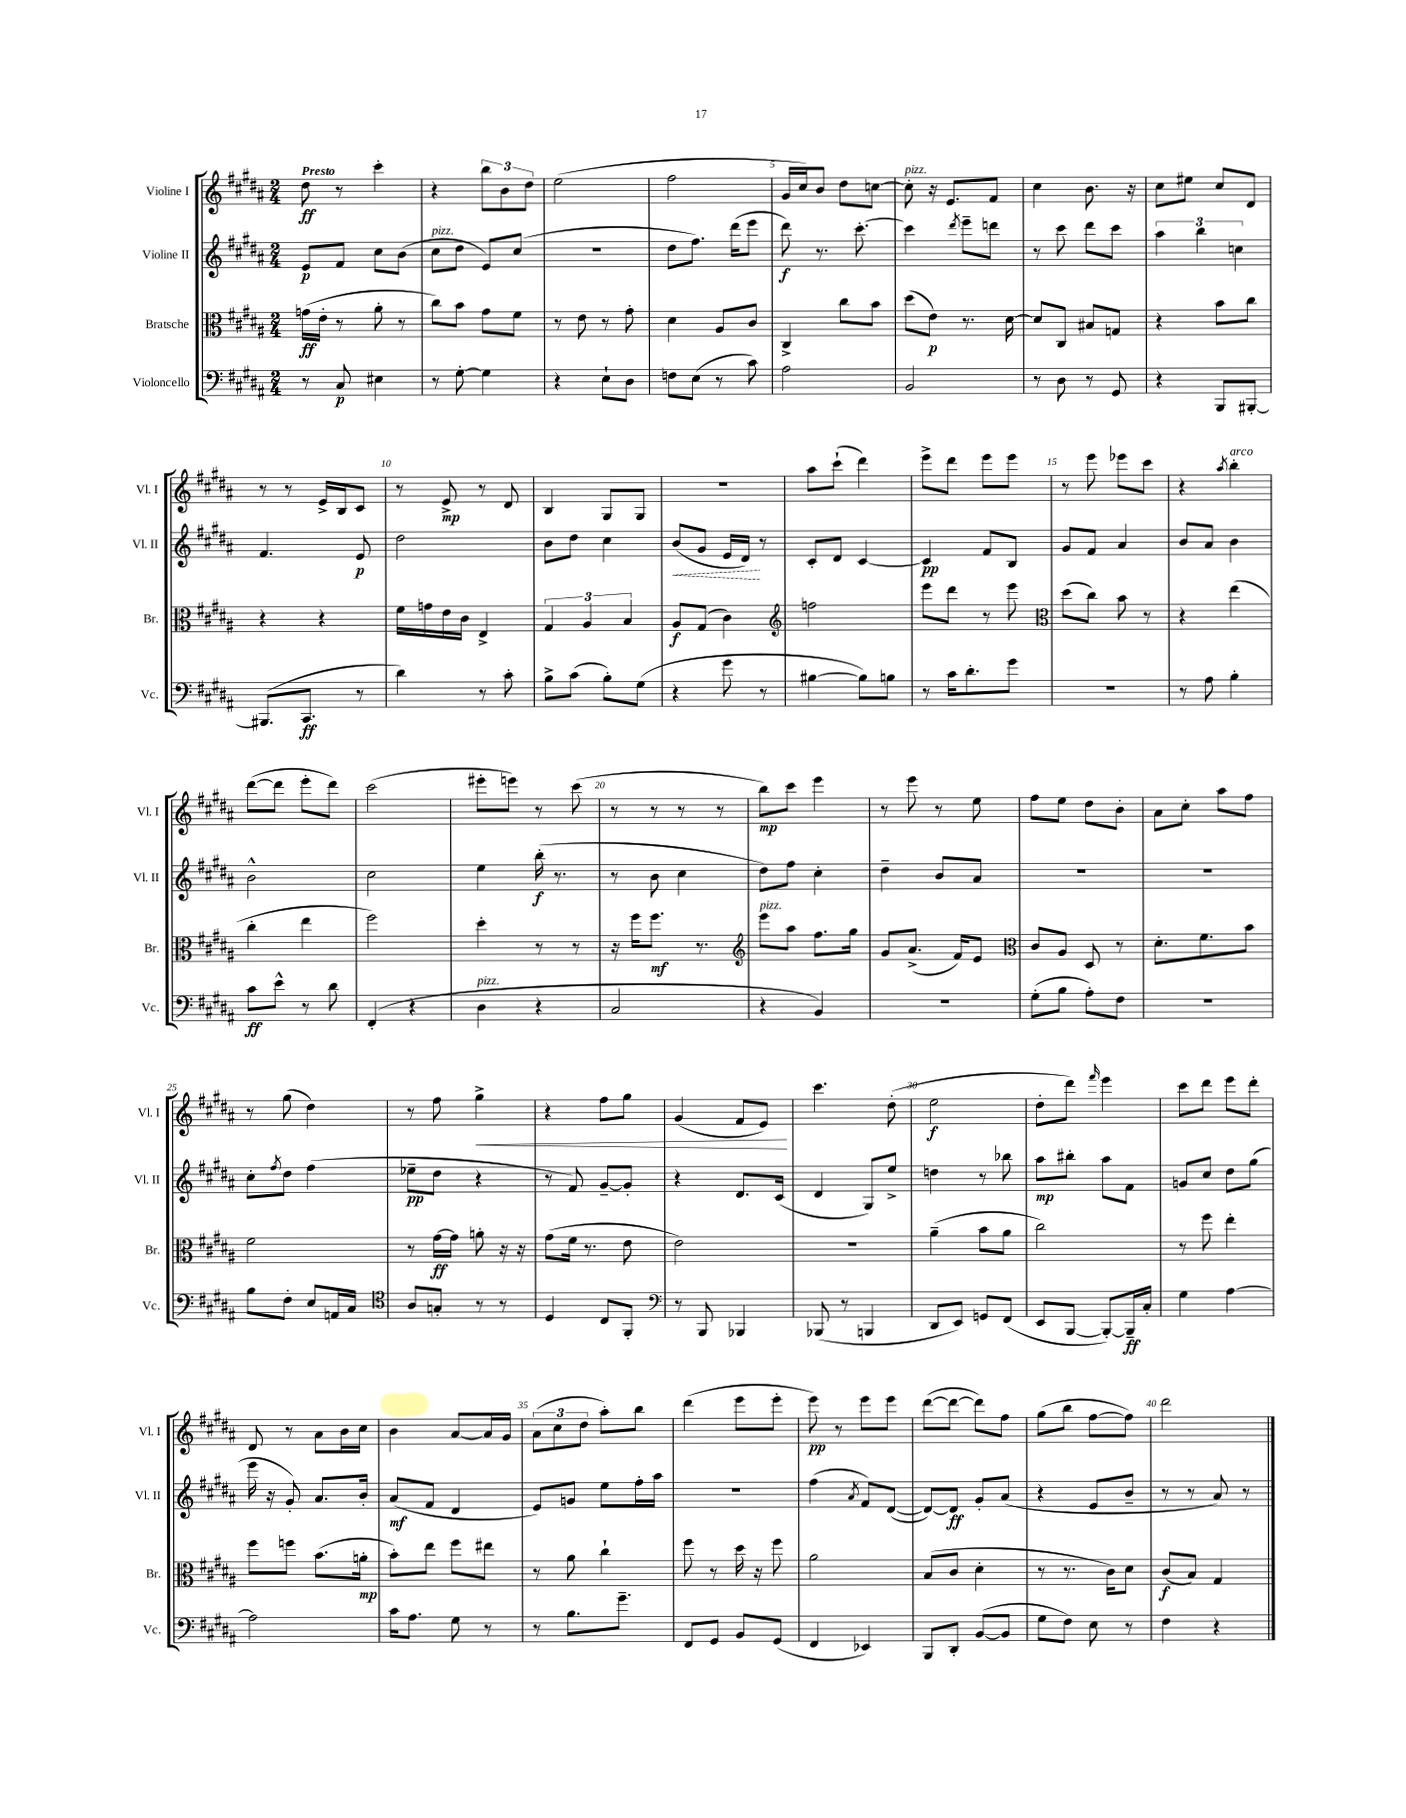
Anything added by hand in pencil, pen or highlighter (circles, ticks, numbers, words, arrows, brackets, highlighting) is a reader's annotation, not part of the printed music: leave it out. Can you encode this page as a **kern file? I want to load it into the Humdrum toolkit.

**kern	**kern	**kern	**kern
*staff4	*staff3	*staff2	*staff1
*clefF4	*clefC3	*clefG2	*clefG2
*k[f#c#g#d#a#]	*k[f#c#g#d#a#]	*k[f#c#g#d#a#]	*k[f#c#g#d#a#]
*M2/4	*M2/4	*M2/4	*M2/4
8r	(16g	8e	8dd#
.	16e'	.	.
8C#	8r	8f#	8r
4E#	8a#'	8cc#	4ccc#'
.	8r	(8b	.
=	=	=	=
8r	8cc#)	8cc#	4r
[8G#'	8b	8dd#	.
4G#]	8g#	8e)	12bb
.	.	.	12b
.	8f#	(8cc#	.
.	.	.	12dd#
=	=	=	=
4r	8r	2r	(2ee
.	8e	.	.
8E`	8r	.	.
8D#	8g#'	.	.
=	=	=	=
8F	4d#	8dd#	2ff#
(8E	.	8.ff#)	.
8r	8A#	.	.
.	.	(16ddd#	.
8c#)	8c#	8eee	.
=	=	=	=
2A#	4C#^	8ddd#)	16g#
.	.	.	16cc#)
.	.	8.r	8b
.	8cc#	.	8dd#
.	.	[8.ccc#'	.
.	8b	.	[8cc
=	=	=	=
2BB	(8dd#	4ccc#]	8cc']
.	8e)	.	16r
.	.	.	8.e
.	.	8qddd#	.
.	8.r	8eee~	.
.	.	8ddd	8f#
.	[16d#	.	.
=	=	=	=
8r	8d#]	8r	4cc#
8D#	8C#	8ccc#	.
8r	8B#	8ddd#	8.b
8GG#	8G	8ccc#	.
.	.	.	16r
=	=	=	=
4r	4r	6aa#	8cc#
.	.	.	8ee#
.	.	6bb	.
8BBB	8b	.	8cc#
.	.	6cc	.
[8BBB#'	8cc#	.	8d#
=	=	=	=
(8.BBB#]	4r	4.f#	8r
.	.	.	8r
8.CC#	.	.	.
.	4r	.	16e^
.	.	.	16B
8r	.	8e	8c#
=	=	=	=
4d#)	16f#	2dd#	8r
.	16g	.	.
.	16e	.	8e^
.	16c#	.	.
8r	4E^	.	8r
8c#'	.	.	8d#
=	=	=	=
8B^	6G#	8b	4B
(8c#	.	8dd#	.
.	6A#	.	.
8B')	.	4cc#	8G#
.	6B	.	.
(8G#	.	.	8G#
=	=	=	=
4r	8A#	(8b	2r
.	(8G#	8g#	.
8g#	4c#)	16e	.
.	.	16d#)	.
8r	.	8r	.
=	=	=	=
*	*clefG2	*	*
[4B#	2ff	8c#'	8aa#
.	.	8d#	(8ccc#`
8B#])	.	[4c#	4ddd#)
8B	.	.	.
=	=	=	=
8r	8eee	4c#]	8eee^
16c#	8ddd#	.	8ddd#
8.d#'	.	.	.
.	8r	8f#	8eee
8g#	8eee	8B	8eee
=	=	=	=
*	*clefC3	*	*
2r	(8dd#	8g#	8r
.	8cc#)	8f#	8eee
.	8b	4a#	8eee-
.	8r	.	8ccc#
=	=	=	=
8r	4r	8b	4r
8A#	.	8a#	.
.	.	.	8qaa#
4B'	(4ee	4b	4bb'
=	=	=	=
8c#	4cc#'	2b^^	([8ddd#
8e^^	.	.	8ddd#]
8r	4ee	.	8eee'
8d#	.	.	8ddd#)
=	=	=	=
(4FF#'	2ff#)	2cc#	(2ccc#
4r	.	.	.
=	=	=	=
4D#	4dd#'	4ee	8eee#'
.	.	.	8eee)
4r	8r	(16bb'	8r
.	.	8.r	.
.	8r	.	(8ccc#
=	=	=	=
2C#	16r	8r	8r
.	16ff#	.	.
.	8.ff#	8b	8r
.	.	4cc#	8r
.	8.r	.	.
.	.	.	8r
=	=	=	=
*	*clefG2	*	*
4r	8eee	8dd#)	8bb)
.	8aa#	8ff#	8ccc#
4BB)	8.ff#	4cc#'	4eee
.	16gg#	.	.
=	=	=	=
2r	8g#	4dd#~	8r
.	(8.a#^	.	8eee
.	.	8b	8r
.	16f#)	.	.
.	8e	8a#	8ee
=	=	=	=
*	*clefC3	*	*
(8G#'	8c#	2r	8ff#
8B	8A#	.	8ee
8A#')	8D#	.	8dd#
8F#	8r	.	8b'
=	=	=	=
2r	8.d#'	2r	8a#
.	.	.	8cc#'
.	8.f#	.	.
.	.	.	8aa#
.	8b	.	8ff#
=	=	=	=
8B	2f#	8cc#'	8r
.	.	8qff#	.
8F#'	.	8dd#	(8gg#
8E	.	(4ff#	4dd#)
16AA	.	.	.
16C#	.	.	.
=	=	=	=
*clefC4	*	*	*
8A#	8r	8ee-~	8r
8G'	[16g#	8dd#	8ff#
.	16g#]	.	.
8r	8a'	4r	4gg#^
8r	16r	.	.
.	16r	.	.
=	=	=	=
4D#	(8g#	8r	4r
.	16f#	8f#)	.
.	8.r	.	.
8C#	.	[8g#~	8ff#
8FF#'	8e	8g#']	8gg#
=	=	=	=
*clefF4	*	*	*
8r	2e)	4r	(4g#
8BBB	.	.	.
4BBB-	.	8.d#	8f#
.	.	.	8e)
.	.	(16c#	.
=	=	=	=
(8BBB-	2r	4d#	4.ccc#
8r	.	.	.
4BBB	.	8G#)	.
.	.	8ee^	(8dd#'
=	=	=	=
8DD#	(4a#~	4dd	2ee
8EE)	.	.	.
8GG	8b	8r	.
(8FF#	8a#	8bb-	.
=	=	=	=
8EE	2cc#)	8aa#	8dd#'
[8BBB	.	8bb#'	8ddd#)
.	.	.	16qqfff#
8BBB'_)	.	8aa#	4eee
16BBB~]	.	8f#	.
16C#'	.	.	.
=	=	=	=
4G#	8r	8g	8ccc#
.	8ff#	8cc#	8ddd#
[4A#	4ee'	8dd#	8eee
.	.	(8gg#	8ddd#'
=	=	=	=
2A#]	8ff#	16eee	8d#
.	.	16r	.
.	8ff	8g#')	8r
.	(8.b	8.a#	8a#
.	.	.	16b
.	16a'	16b'	16cc#
=	=	=	=
16c#	8b')	(8a#	4b
8.A#	.	.	.
.	8ee	8f#	.
8G#	8ff#	4d#	[8a#
8r	8ee#	.	16a#]
.	.	.	16g#
=	=	=	=
8r	8r	8e)	(12a#
.	.	.	12cc#
8.B	8a#	8g	.
.	.	.	12dd#
.	4cc#`	8ee	8aa#')
8.g#~	.	.	.
.	.	16ff#'	8bb
.	.	16aa#	.
=	=	=	=
8FF#	8ff#	2r	(4ddd#
8GG#	8r	.	.
8BB	16dd#	.	8eee
.	16r	.	.
(8GG#	8ff#	.	8eee'
=	=	=	=
4FF#	2a#	(4ff#	8eee)
.	.	.	8r
.	.	8qa#	.
4EE-)	.	8f#)	8eee
.	.	([8d#	8eee
=	=	=	=
8BBB	(8B	8d#_)	([8ddd#
8DD#'	8c#	8d#]	8ddd#_
([8BB	4d#'	8g#'	8ddd#])
8BB]	.	(8a#	8ff#
=	=	=	=
8G#	8r	4r	(8gg#
8F#)	8.r	.	8bb
8E	.	8e	[8ff#
.	16c#)	.	.
8r	8d#	8b~	8ff#])
=	=	=	=
4F#	(8c#	8r	2ddd#
.	8B)	8r	.
4r	4G#	8a#)	.
.	.	8r	.
==	==	==	==
*-	*-	*-	*-
